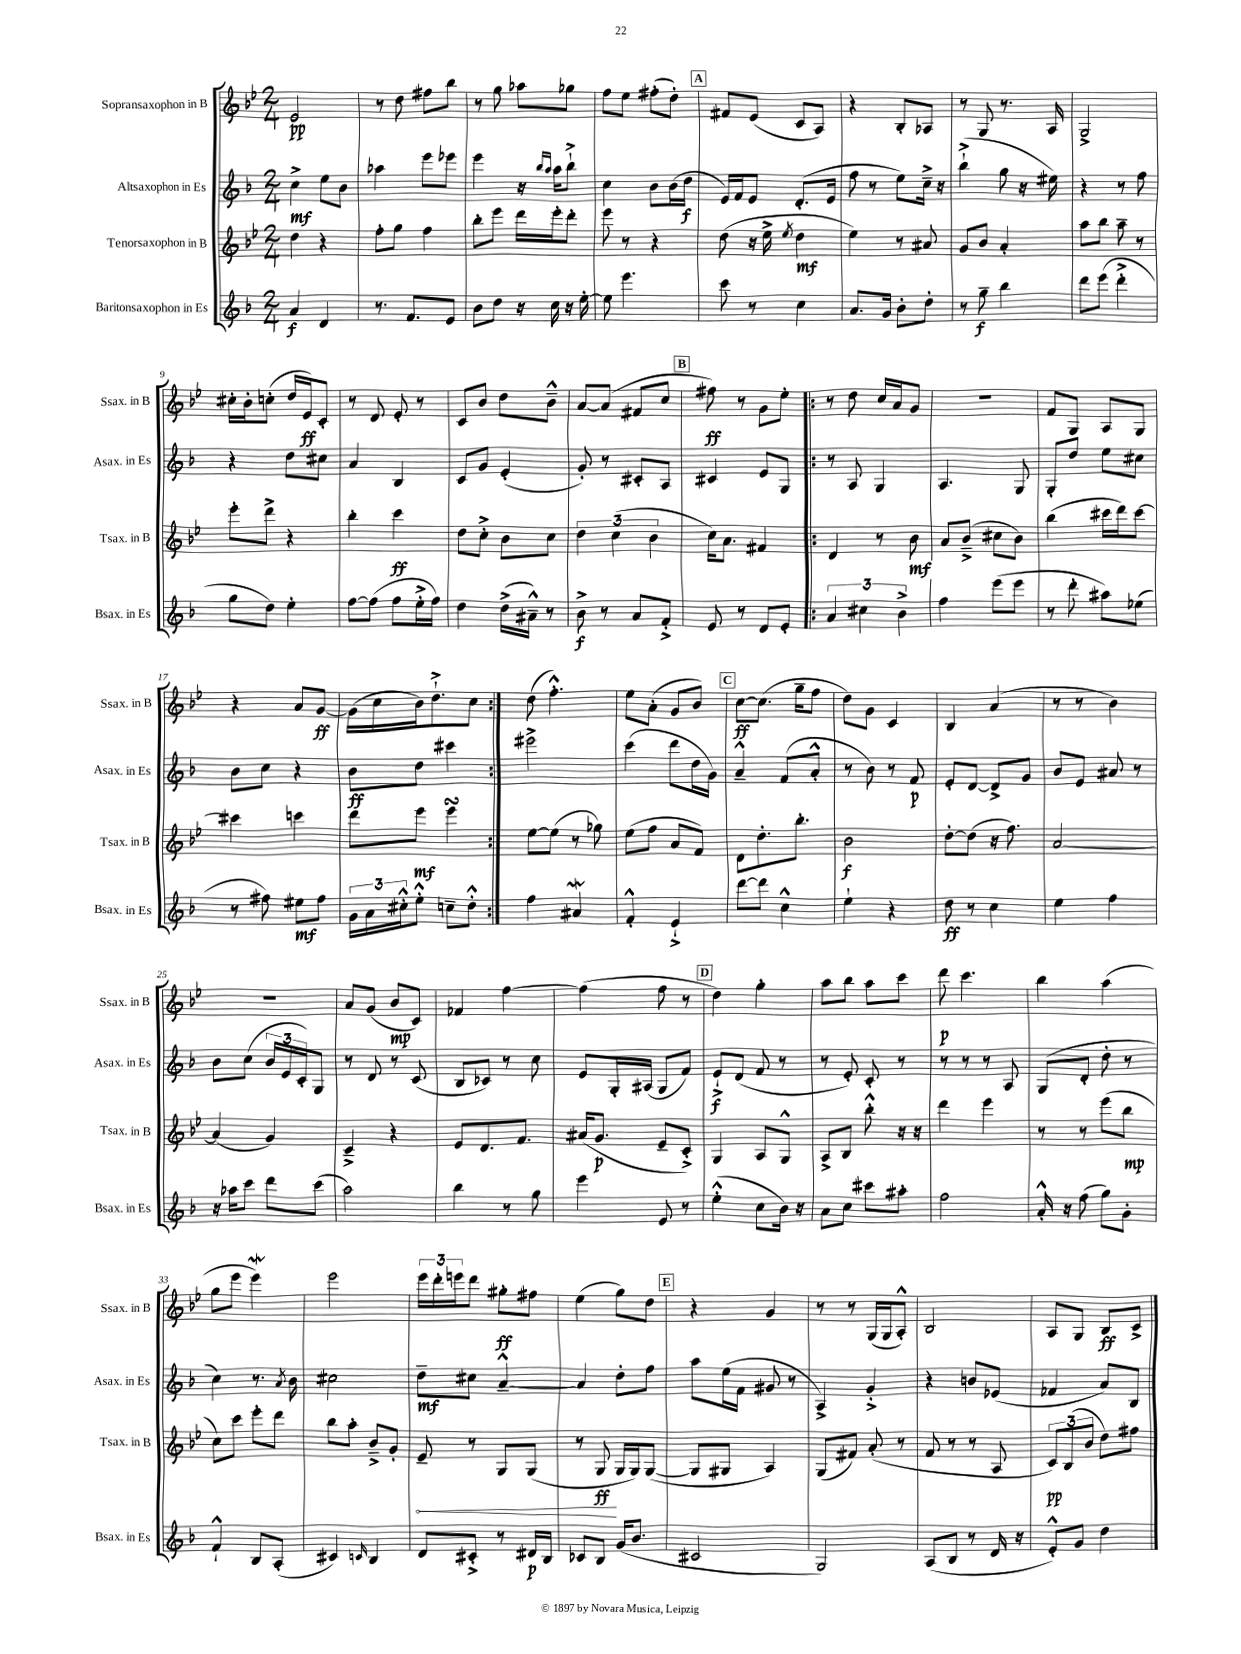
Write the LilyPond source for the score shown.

<<
\new StaffGroup <<
\new Staff = "s0" \with { instrumentName = "Sopransaxophon in B" shortInstrumentName = "Ssax. in B" } {
    \clef treble \key bes \major \numericTimeSignature \time 2/4
    ees'2\pp |
    r8 d''8 fis''8 bes''8 |
    r8 g''8 aes''8 ges''8 |
    f''8 ees''8 fis''8-.( d''8-.) |
    \mark \markup { \box "A" } fis'8 ees'8( c'8 a8) |
    r4 bes8-. aes8 |
    r8 g8 r8. a16 |
    g2-> |
    cis''16-. bes'16-. c''8-.( d''16 ees'16\ff) c'8-. |
    r8 d'8 ees'8-. r8 |
    c'8 bes'8 d''8 bes'8---^ |
    a'8~ a'8( fis'8 c''8 |
    \mark \markup { \box "B" } fis''8\ff) r8 g'8 ees''8-. |
    \repeat volta 2 { r8 d''8 c''16 a'16 g'8 |
    r2 |
    f'8 g8 a8 g8 |
    r4 a'8 g'8~\ff |
    g'16( c''16 bes'16) d''8.-!-> c''8 | }
    d''8( f''4.-.-^) |
    ees''8 a'8-.( g'8 bes'8) |
    \mark \markup { \box "C" } c''8~\ff c''8.( g''16-- f''8 |
    d''8) g'8 c'4 |
    bes4 a'4( |
    r8 r8 bes'4) |
    r2 |
    a'8 g'8( bes'8\mp c'8) |
    fes'4 f''4~ |
    f''4( f''8 r8 |
    \mark \markup { \box "D" } d''4) g''4-. |
    a''8 bes''8 a''8 c'''8 |
    d'''8\p c'''4. |
    bes''4 a''4( |
    g''8 ees'''8 ees'''4\mordent) |
    ees'''2 |
    \tuplet 3/2 { ees'''16 d'''16-. e'''16 } d'''8 gis''8-.\ff fis''8 |
    ees''4( g''8) d''8 |
    \mark \markup { \box "E" } r4 g'4 |
    r8 r8 g16( g16 a8-.-^) |
    bes2 |
    a8 g8 bes8\ff c'8-> \bar "|." |
}
\new Staff = "s1" \with { instrumentName = "Altsaxophon in Es" shortInstrumentName = "Asax. in Es" } {
    \clef treble \key f \major \numericTimeSignature \time 2/4
    c''4->\mf e''8 bes'8 |
    aes''4 e'''8 ees'''8 |
    e'''4 r16 \grace { bes''16 a''16 } a''16 bes''8-!-> |
    c''4 bes'8 bes'16( d''16\f |
    \mark \markup { \box "A" } e'16) f'16 e'8 d'8.-.( e'16 |
    f''8 r8 e''8) c''16---> r16 |
    bes''4-!->( g''8 r16 eis''16) |
    r4 r8 f''8 |
    r4 d''8 cis''8 |
    a'4 bes4 |
    c'8 g'8 e'4-.( |
    g'8-.) r8 cis'8-. a8 |
    \mark \markup { \box "B" } cis'4 e'8 g8 |
    \repeat volta 2 { r8 a8 g4 |
    a4. g8 |
    g8-. d''8 e''8 cis''8 |
    bes'8 c''8 r4 |
    bes'8\ff d''8 cis'''4 | }
    eis'''2-> |
    c'''4( d'''8 d''16 g'16) |
    \mark \markup { \box "C" } a'4---^ f'8( a'8-.-^ |
    r8 bes'8) r8 f'8\p |
    e'8-. d'8~ d'8-> g'8 |
    bes'8 e'8 ais'8 r8 |
    bes'8 c''8( \tuplet 3/2 { bes'16 e'16 c'16-.) } g8 |
    r8 d'8 r8 c'8( |
    bes8 ces'8) r8 c''8 |
    e'8 g16-. ais16( g8 f'8) |
    \mark \markup { \box "D" } e'8-!->\f d'8( f'8 r8 |
    r8 e'8-.) c'8-. r8 |
    r8 r8 r8 a8 |
    g8( d'8-. d''8-. r8 |
    c''4) r8. \acciaccatura { a'8 } bes'16 |
    cis''2 |
    d''8--\mf cis''8 a'4~---^ |
    a'4 d''8-. f''8 |
    \mark \markup { \box "E" } a''8 e''16( f'16 gis'8 r8 |
    a4->) g'4-.-> |
    r4 b'8 ees'8( |
    fes'4 a'8) bes8 \bar "|." |
}
\new Staff = "s2" \with { instrumentName = "Tenorsaxophon in B" shortInstrumentName = "Tsax. in B" } {
    \clef treble \key bes \major \numericTimeSignature \time 2/4
    d''4 r4 |
    f''8-. g''8 f''4 |
    bes''8-. ees'''8 d'''16 ees'''16-. d'''8-. |
    ees'''8 r8 r4 |
    \mark \markup { \box "A" } d''8( r16 ees''16-> \acciaccatura { ees''8 } d''4\mf |
    ees''4) r8 ais'8 |
    g'8 bes'8 a'4-. |
    a''8 bes''8 a''8-- r8 |
    ees'''8-. d'''8-> r4 |
    bes''4-. c'''4\ff |
    d''8 c''8-.-> bes'8 c''8 |
    \tuplet 3/2 { d''4 c''4( bes'4 } |
    \mark \markup { \box "B" } c''16) a'8. fis'4 |
    \repeat volta 2 { d'4 r8 bes'8\mf |
    a'8 bes'8--->( cis''8 bes'8) |
    bes''4( cis'''16 d'''16) cis'''8~ |
    cis'''4 c'''4 |
    d'''8 ees'''8\mf ees'''4\turn | }
    ees''8~ ees''8( r8 ges''8) |
    ees''8( f''8 a'8 f'8) |
    \mark \markup { \box "C" } d'8 d''8.-. bes''8.-. |
    bes'2\f |
    d''8~-. d''8( r16 f''8.) |
    a'2~ |
    a'4( g'4) |
    c'4---> r4 |
    ees'8 d'8. f'8. |
    ais'16( g'8.\p ees'8-- c'8-.->) |
    \mark \markup { \box "D" } g4 a8 g8-^ |
    a8-> bes8 bes''8-.-^ r16 r16 |
    d'''4 ees'''4 |
    r8 r8 ees'''8( bes''8\mp |
    c''8) c'''8 ees'''8-. d'''8 |
    bes''8 a''8-. bes'8---> g'8-. |
    \once \override Hairpin.circled-tip = ##t ees'8--\< r8 g8 g8( |
    r8 g8\ff\! g16 g16) g8~( |
    \mark \markup { \box "E" } g8 gis8 a4) |
    g8( fis'8) a'8-.( r8 |
    f'8 r8 r8 a8 |
    \tuplet 3/2 { c'8\pp) bes8( bes'8 } d''8) fis''8 \bar "|." |
}
\new Staff = "s3" \with { instrumentName = "Baritonsaxophon in Es" shortInstrumentName = "Bsax. in Es" } {
    \clef treble \key f \major \numericTimeSignature \time 2/4
    a'4\f d'4 |
    r8. f'8. e'8 |
    bes'8 d''8 r16 c''16 r16 e''16~-. |
    e''8 e'''4. |
    \mark \markup { \box "A" } c'''8 r8 c''4 |
    a'8. g'16 bes'8-. d''8-. |
    r8 g''8--\f bes''4 |
    d'''8 e'''8( d'''4-.-> |
    g''8 d''8) e''4-. |
    f''8~ f''8( f''8 e''16-.-> f''16) |
    d''4 d''16->( ais'16---^) r8 |
    bes'8->\f r8 a'8 f'8-.-> |
    \mark \markup { \box "B" } e'8 r8 d'8 e'8-. |
    \repeat volta 2 { \tuplet 3/2 { a'4 cis''4 bes'4-> } |
    f''4 e'''8( e'''8 |
    r8 d'''8-. ais''8) ees''8( |
    r8 fis''8) eis''8\mf fis''8 |
    \tuplet 3/2 { g'16 a'16 cis''16-.-^ } e''8-.-^ c''8-- d''8-.-^ | }
    f''4 ais'4\mordent |
    f'4-.-^ e'4-!-> |
    \mark \markup { \box "C" } d'''8~ d'''8 c''4-^ |
    e''4-! r4 |
    d''8\ff r8 c''4 |
    e''4 f''4 |
    r16 aes''16 c'''8 d'''8 c'''8( |
    a''2) |
    bes''4 r8 g''8 |
    e'''4 e'8 r8 |
    \mark \markup { \box "D" } e''4-.-^( c''8 bes'16) r16 |
    a'8 c''8 cis'''8 ais''8-. |
    f''2 |
    a'16-.-^ r16 f''8( g''8) g'8-. |
    f'4-!-^ bes8 a8-.( |
    cis'4) \grace { c'16 } bes4 |
    d'8 cis'8-.-> r8 dis'16\p bes16 |
    ces'8 bes8 g'16( bes'8. |
    \mark \markup { \box "E" } cis'2 |
    g2) |
    a8( bes8 r8 d'16 r16 |
    e'8-.-^) g'8 d''4 \bar "|." |
}
>>
>>
